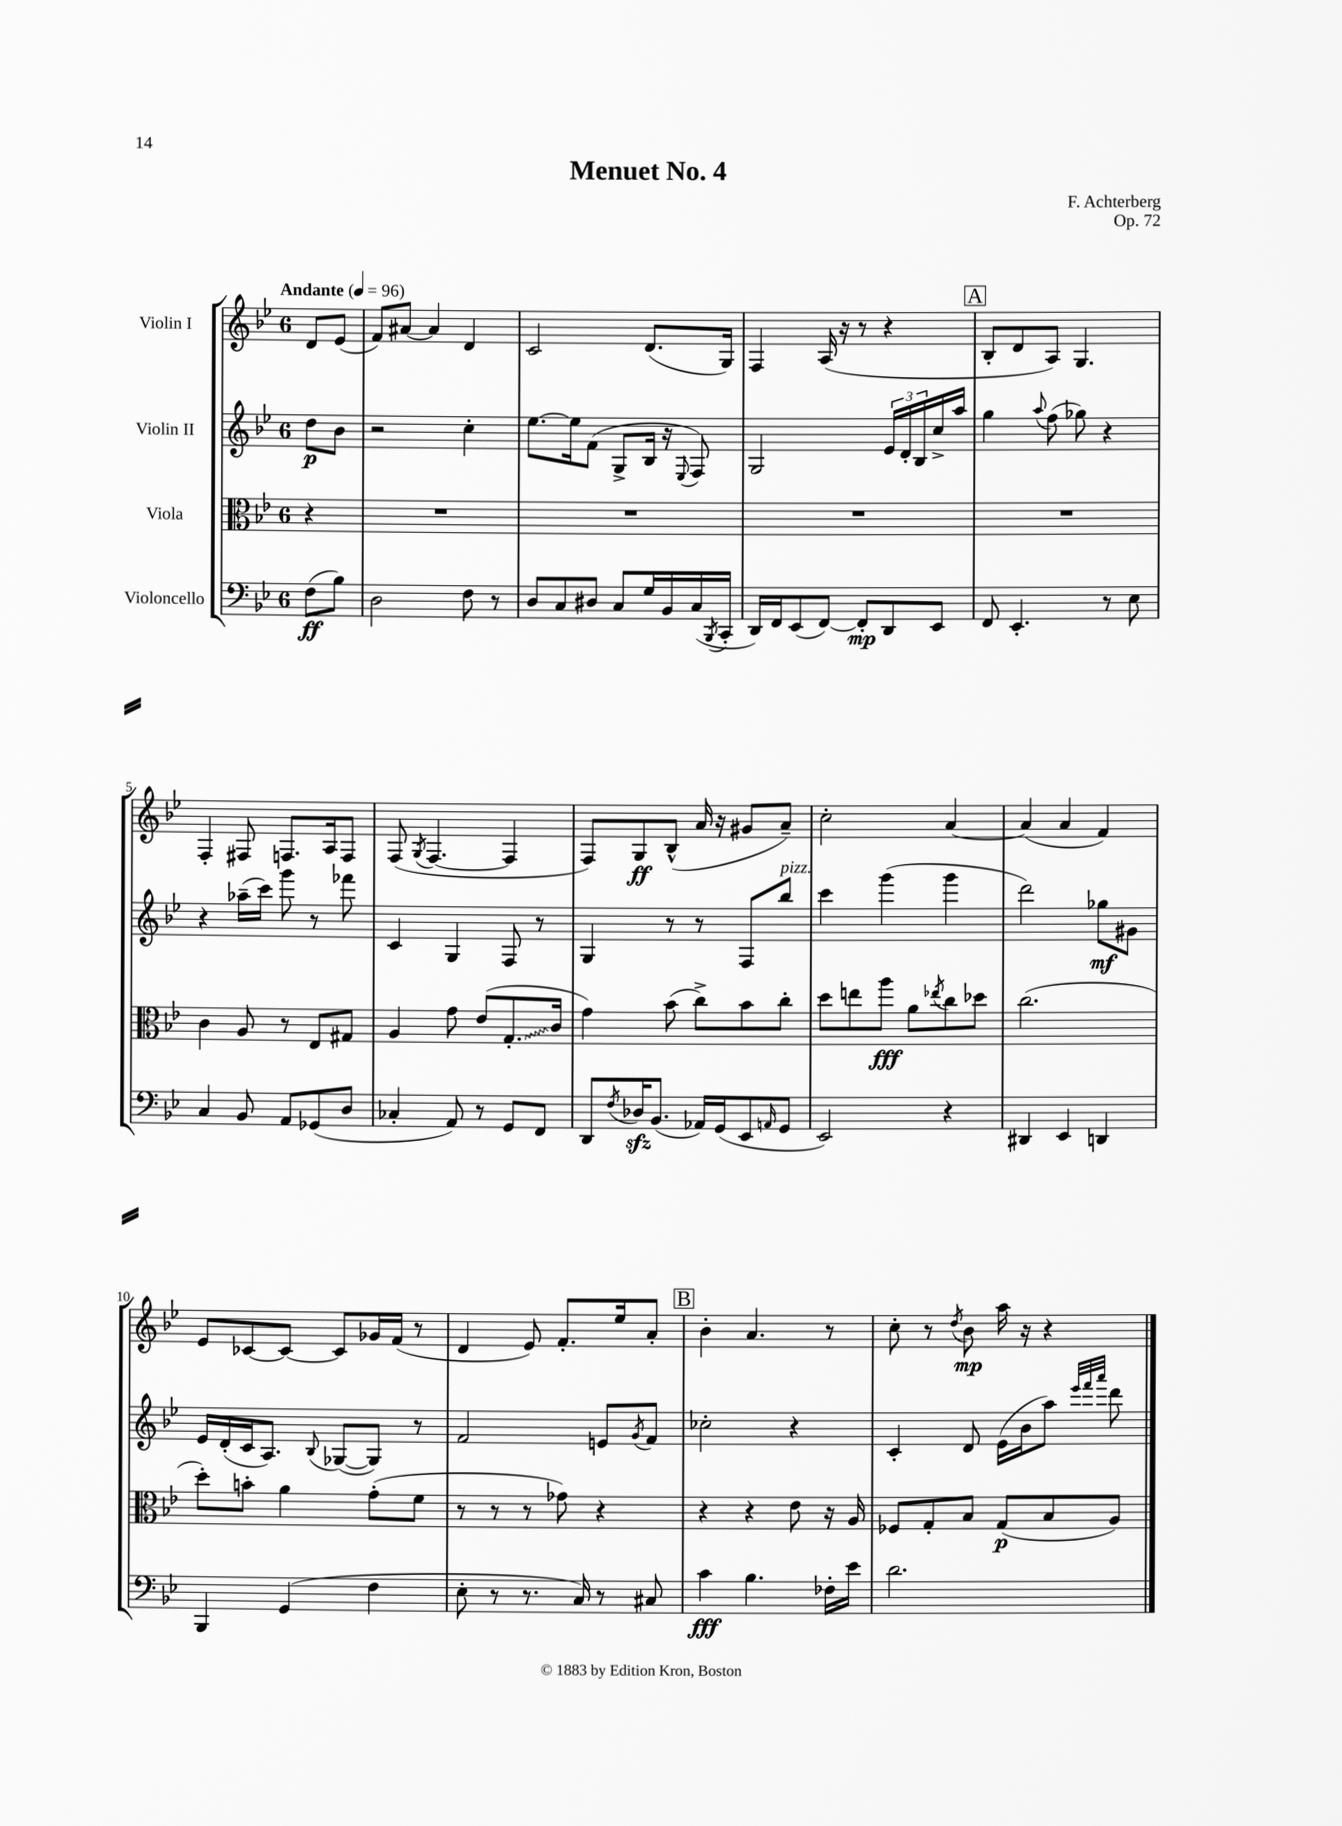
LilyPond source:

\header { title = "Menuet No. 4" composer = "F. Achterberg" opus = "Op. 72" }
<<
\new StaffGroup <<
\new Staff = "s0" \with { instrumentName = "Violin I" } {
    \clef treble \key bes \major \once \override Staff.TimeSignature.style = #'single-digit \time 6/8 \partial 4 \tempo "Andante" 4 = 96
    d'8 ees'8( |
    f'8) ais'8~ ais'4 d'4 |
    c'2 d'8.( g16) |
    f4 a16( r16 r8 r4 |
    \mark \markup { \box "A" } bes8-. d'8 a8) g4. |
    f4-. fis8 f8. a16 f8 |
    f8( \acciaccatura { g8 } f4.~ f4 |
    f8) g8\ff bes8-^( a'16 r16 gis'8 a'8--) |
    c''2-. a'4~ |
    a'4( a'4 f'4) |
    ees'8 ces'8~ ces'8~ ces'8 ges'16 f'16( r8 |
    d'4 ees'8) f'8.-. ees''16 a'8-. |
    \mark \markup { \box "B" } bes'4-. a'4. r8 |
    c''8-. r8 \acciaccatura { d''8 } bes'8\mp a''16 r16 r4 \bar "|." |
}
\new Staff = "s1" \with { instrumentName = "Violin II" } {
    \clef treble \key bes \major \once \override Staff.TimeSignature.style = #'single-digit \time 6/8 \partial 4
    d''8\p bes'8 |
    r2 c''4-. |
    ees''8.~ ees''16 f'8( g8-> bes16 r16 \appoggiatura { ees8 } f8) |
    g2 \tuplet 3/2 { ees'16 d'16-. bes16 } c''16-> a''16 |
    \mark \markup { \box "A" } g''4 \appoggiatura { a''8 } f''8( ges''8) r4 |
    r4 aes''16--( c'''16) g'''8 r8 fes'''8 |
    c'4 g4 f8 r8 |
    g4 r8 r8 f8 bes''8^\markup { \italic "pizz." } |
    c'''4 g'''4( g'''4 |
    d'''2) ges''8\mf gis'8 |
    ees'16 d'16-.( c'16 a8.) \appoggiatura { bes8 } ges8~( ges8) r8 |
    f'2 e'8 \acciaccatura { g'8 } f'8 |
    \mark \markup { \box "B" } ces''2-. r4 |
    c'4-. d'8 ees'16( bes'16 a''8) \grace { ees'''32 f'''32 a'''32 } d'''8 \bar "|." |
}
\new Staff = "s2" \with { instrumentName = "Viola" } {
    \clef alto \key bes \major \once \override Staff.TimeSignature.style = #'single-digit \time 6/8 \partial 4
    r4 |
    R2. |
    R2. |
    R2. |
    \mark \markup { \box "A" } R2. |
    c'4 a8 r8 ees8 gis8 |
    a4 g'8 ees'8( \once \override Glissando.style = #'zigzag g8.-.\glissando c'16 |
    g'4) bes'8( c''8->) bes'8 c''8-. |
    d''8 e''8 a''8\fff a'8 \acciaccatura { ees''8 } c''8 des''8 |
    c''2.( |
    d''8-.) b'8-. a'4 g'8-.( f'8 |
    r8 r8 r8 ges'8) r4 |
    \mark \markup { \box "B" } r4 r4 ees'8 r16 a16 |
    fes8 g8-. bes8 g8\p( bes8 a8) \bar "|." |
}
\new Staff = "s3" \with { instrumentName = "Violoncello" } {
    \clef bass \key bes \major \once \override Staff.TimeSignature.style = #'single-digit \time 6/8 \partial 4
    f8\ff( bes8) |
    d2 f8 r8 |
    d8 c8 dis8 c8 g16 bes,16 c16( \acciaccatura { bes,,8 } c,16-. |
    d,16) f,16 ees,8( f,8~) f,8-.\mp d,8 ees,8 |
    \mark \markup { \box "A" } f,8 ees,4.-. r8 ees8 |
    c4 bes,8 a,8 ges,8( d8 |
    ces4-. a,8) r8 g,8 f,8 |
    d,8 \acciaccatura { f8 } des16\sfz bes,8.( aes,16) g,16( ees,8 \grace { a,16 } g,8 |
    ees,2) r4 |
    dis,4 ees,4 d,4 |
    bes,,4 g,4( f4 |
    ees8-. r8 r8. c16) r8 cis8 |
    \mark \markup { \box "B" } c'4\fff bes4. fes16-. ees'16 |
    d'2. \bar "|." |
}
>>
>>
